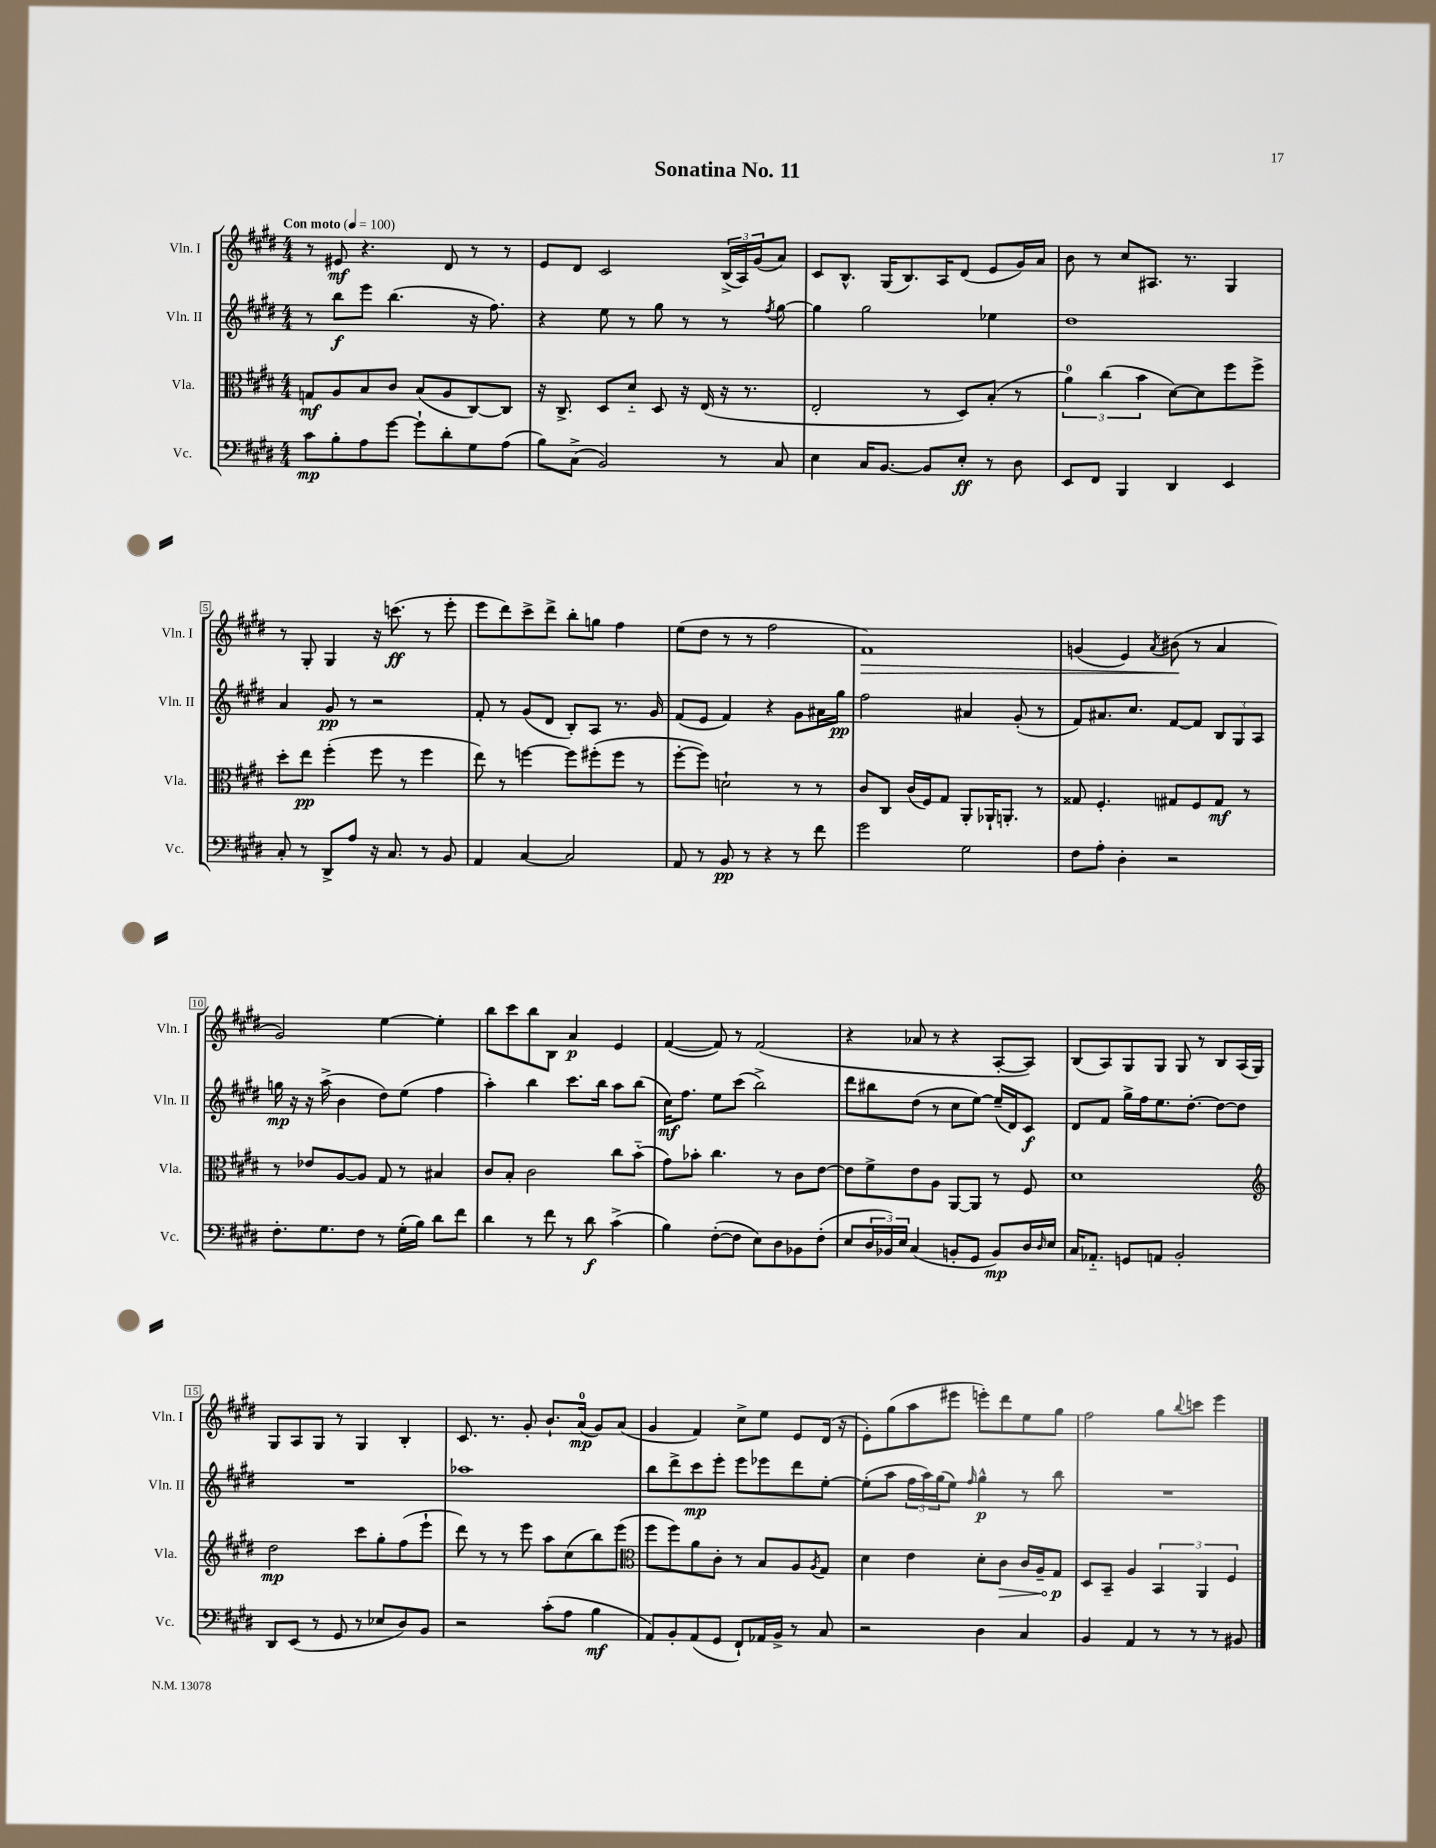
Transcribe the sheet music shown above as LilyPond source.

\header { title = "Sonatina No. 11" }
<<
\new StaffGroup <<
\new Staff = "s0" \with { instrumentName = "Vln. I" shortInstrumentName = "Vln. I" } {
    \clef treble \key e \major \numericTimeSignature \time 4/4 \tempo "Con moto" 4 = 100
    r8 eis'8\mf r4. dis'8 r8 r8 |
    e'8 dis'8 cis'2 \tuplet 3/2 { b16->( a16) gis'16( } a'8) |
    cis'8 b8.-^ gis16( b8.) a16 dis'8( e'8 gis'16) a'16 |
    b'8 r8 cis''8 ais8. r8. gis4 |
    r8 gis8-. gis4 r16 c'''8.\ff( r8 e'''8-. |
    e'''8 dis'''8) cis'''8-> dis'''8-> b''8-. g''8 fis''4 |
    e''8( dis''8 r8 r8 fis''2 |
    fis'1\>) |
    g'4( e'4) \acciaccatura { a'8 } bis'8\!( r8 a'4 |
    gis'2) e''4~ e''4-. |
    b''8 cis'''8 b''8 b8 a'4\p e'4 |
    fis'4~( fis'8) r8 fis'2( |
    r4 aes'8 r8 r4 a8~-. a8) |
    b8( a8) gis8 gis8 gis8 r8 b8 a16( gis16) |
    gis8 a8 gis8 r8 gis4 b4-. |
    cis'8. r8. gis'8-. b'8.-! a'16-0\mp( gis'8) a'8( |
    gis'4 fis'4) cis''8-> e''8 e'8 dis'16( r16 |
    e'8-.) gis''8( a''8 eis'''8 e'''8-.) dis'''8 e''8 gis''8 |
    fis''2 gis''8 \appoggiatura { b''8 } c'''8 e'''4 \bar "|." |
}
\new Staff = "s1" \with { instrumentName = "Vln. II" shortInstrumentName = "Vln. II" } {
    \clef treble \key e \major \numericTimeSignature \time 4/4
    r8 b''8\f e'''8 b''4.( r16 fis''8.) |
    r4 e''8 r8 gis''8 r8 r8 \acciaccatura { fis''8 } gis''8~ |
    gis''4 gis''2 ees''4 |
    dis''1 |
    a'4 gis'8\pp r8 r2 |
    fis'8-. r8 gis'8( dis'8 b8-.) a8 r8. gis'16 |
    fis'8( e'8 fis'4) r4 gis'8 ais'16 gis''16\pp |
    fis''2 ais'4 gis'8-.( r8 |
    fis'8) ais'8. cis''8. fis'8~ fis'8 \tuplet 3/2 { b8 gis8 a8 } |
    g''16\mp r16 r16 a''16->( b'4 dis''8) e''8( fis''4 |
    a''4-.) b''4 cis'''8. b''16 a''8 b''8( |
    cis''16\mf) fis''8. e''8 cis'''8( b''2->) |
    dis'''8 bis''8 dis''8( r8 cis''8 e''8~) e''16--( dis'16) cis'8\f |
    dis'8 fis'8 gis''16-> fis''16 e''8. dis''8.~-. dis''8~ dis''8 |
    R1 |
    aes''1 |
    b''8 dis'''8-> cis'''8\mp e'''8-. e'''8 ees'''8 dis'''8 e''8~-. |
    e''8-.( a''8 \tuplet 3/2 { fis''16 a''16) gis''16( } e''8) \grace { fis''16 } gis''4-^\p r8 b''8 |
    R1 \bar "|." |
}
\new Staff = "s2" \with { instrumentName = "Vla." shortInstrumentName = "Vla." } {
    \clef alto \key e \major \numericTimeSignature \time 4/4
    g8\mf a8 b8 cis'8 b8( a8 cis8~) cis8 |
    r16 cis8.-> dis8 dis'8-_ dis8 r16 e16( r16 r8. |
    e2-. r8 dis8) b8-.( r8 |
    \tuplet 3/2 { a'4-0) cis''4( b'4 } dis'8~) dis'8 fis''8 fis''8-> |
    dis''8-. e''8\pp fis''4-.( fis''8 r8 fis''4 |
    e''8) r8 f''4~ f''8 fis''8-.( fis''8 r8 |
    fis''8~-. fis''8) d'2-! r8 r8 |
    cis'8 cis8 cis'16( fis16) gis8 a,8-. aes,16-! a,8.-. r8 |
    gisis8 fis4.-. gis8 fis8 gis8\mf r8 |
    r8 ees'8 a8~ a8 gis8 r8 bis4 |
    cis'8 b8-. cis'2 cis''8 b'8-_( |
    gis'8) bes'8-. cis''4. r8 cis'8 e'8~ |
    e'8 fis'8-> e'8 a8 a,8~ a,8 r8 fis8 |
    dis'1 |
    \clef treble dis''2\mp cis'''8 gis''8-. fis''8( e'''8-! |
    dis'''8) r8 r8 e'''8 a''8 cis''8( b''8) e'''8( |
    \clef alto fis''8 fis''8) a'8 cis'8-. r8 b8 a8 \acciaccatura { a8 } gis8 |
    dis'4 e'4 dis'8-. \once \override Hairpin.circled-tip = ##t cis'8\> cis'16 a16-- gis8\p\! |
    dis8 b,8-- a4 \tuplet 3/2 { b,4 a,4 fis4 } \bar "|." |
}
\new Staff = "s3" \with { instrumentName = "Vc." shortInstrumentName = "Vc." } {
    \clef bass \key e \major \numericTimeSignature \time 4/4
    cis'8\mp b8-. a8 gis'8~ gis'8-! dis'8-. gis8 a8( |
    b8) cis8->( b,2) r8 cis8 |
    e4 cis16 b,8.~ b,8 e8-.\ff r8 dis8 |
    e,8 fis,8 b,,4 dis,4 e,4 |
    cis8-. r8 dis,8-> a8 r16 cis8. r8 b,8 |
    a,4 cis4~ cis2 |
    a,8 r8 b,8\pp r8 r4 r8 fis'8 |
    gis'2 gis2 |
    fis8 a8-. dis4-. r2 |
    fis8.-. gis8. fis8 r8 gis16-.( b16) dis'8 fis'8 |
    dis'4 r8 fis'8 r8 dis'8\f cis'4->( |
    b4) fis8~-.( fis8 e8) dis8 bes,8 fis8-.( |
    e8 \tuplet 3/2 { dis16 bes,16) e16 } cis4( b,8-. gis,8 b,8\mp) dis16 \grace { dis16 } e16 |
    cis16 aes,8.-_ g,8 a,8 b,2-. |
    dis,8 e,8( r8 gis,8 r8 ees8 dis8) b,8 |
    r2 cis'8-.( a8 b4\mf |
    a,8) b,8-. a,8( gis,8 fis,8-!) aes,16 b,16-> r8 cis8 |
    r2 dis4 cis4 |
    b,4 a,4 r8 r8 r8 bis,8 \bar "|." |
}
>>
>>
\layout { \context { \Score \override BarNumber.stencil = #(make-stencil-boxer 0.1 0.3 ly:text-interface::print) } }
